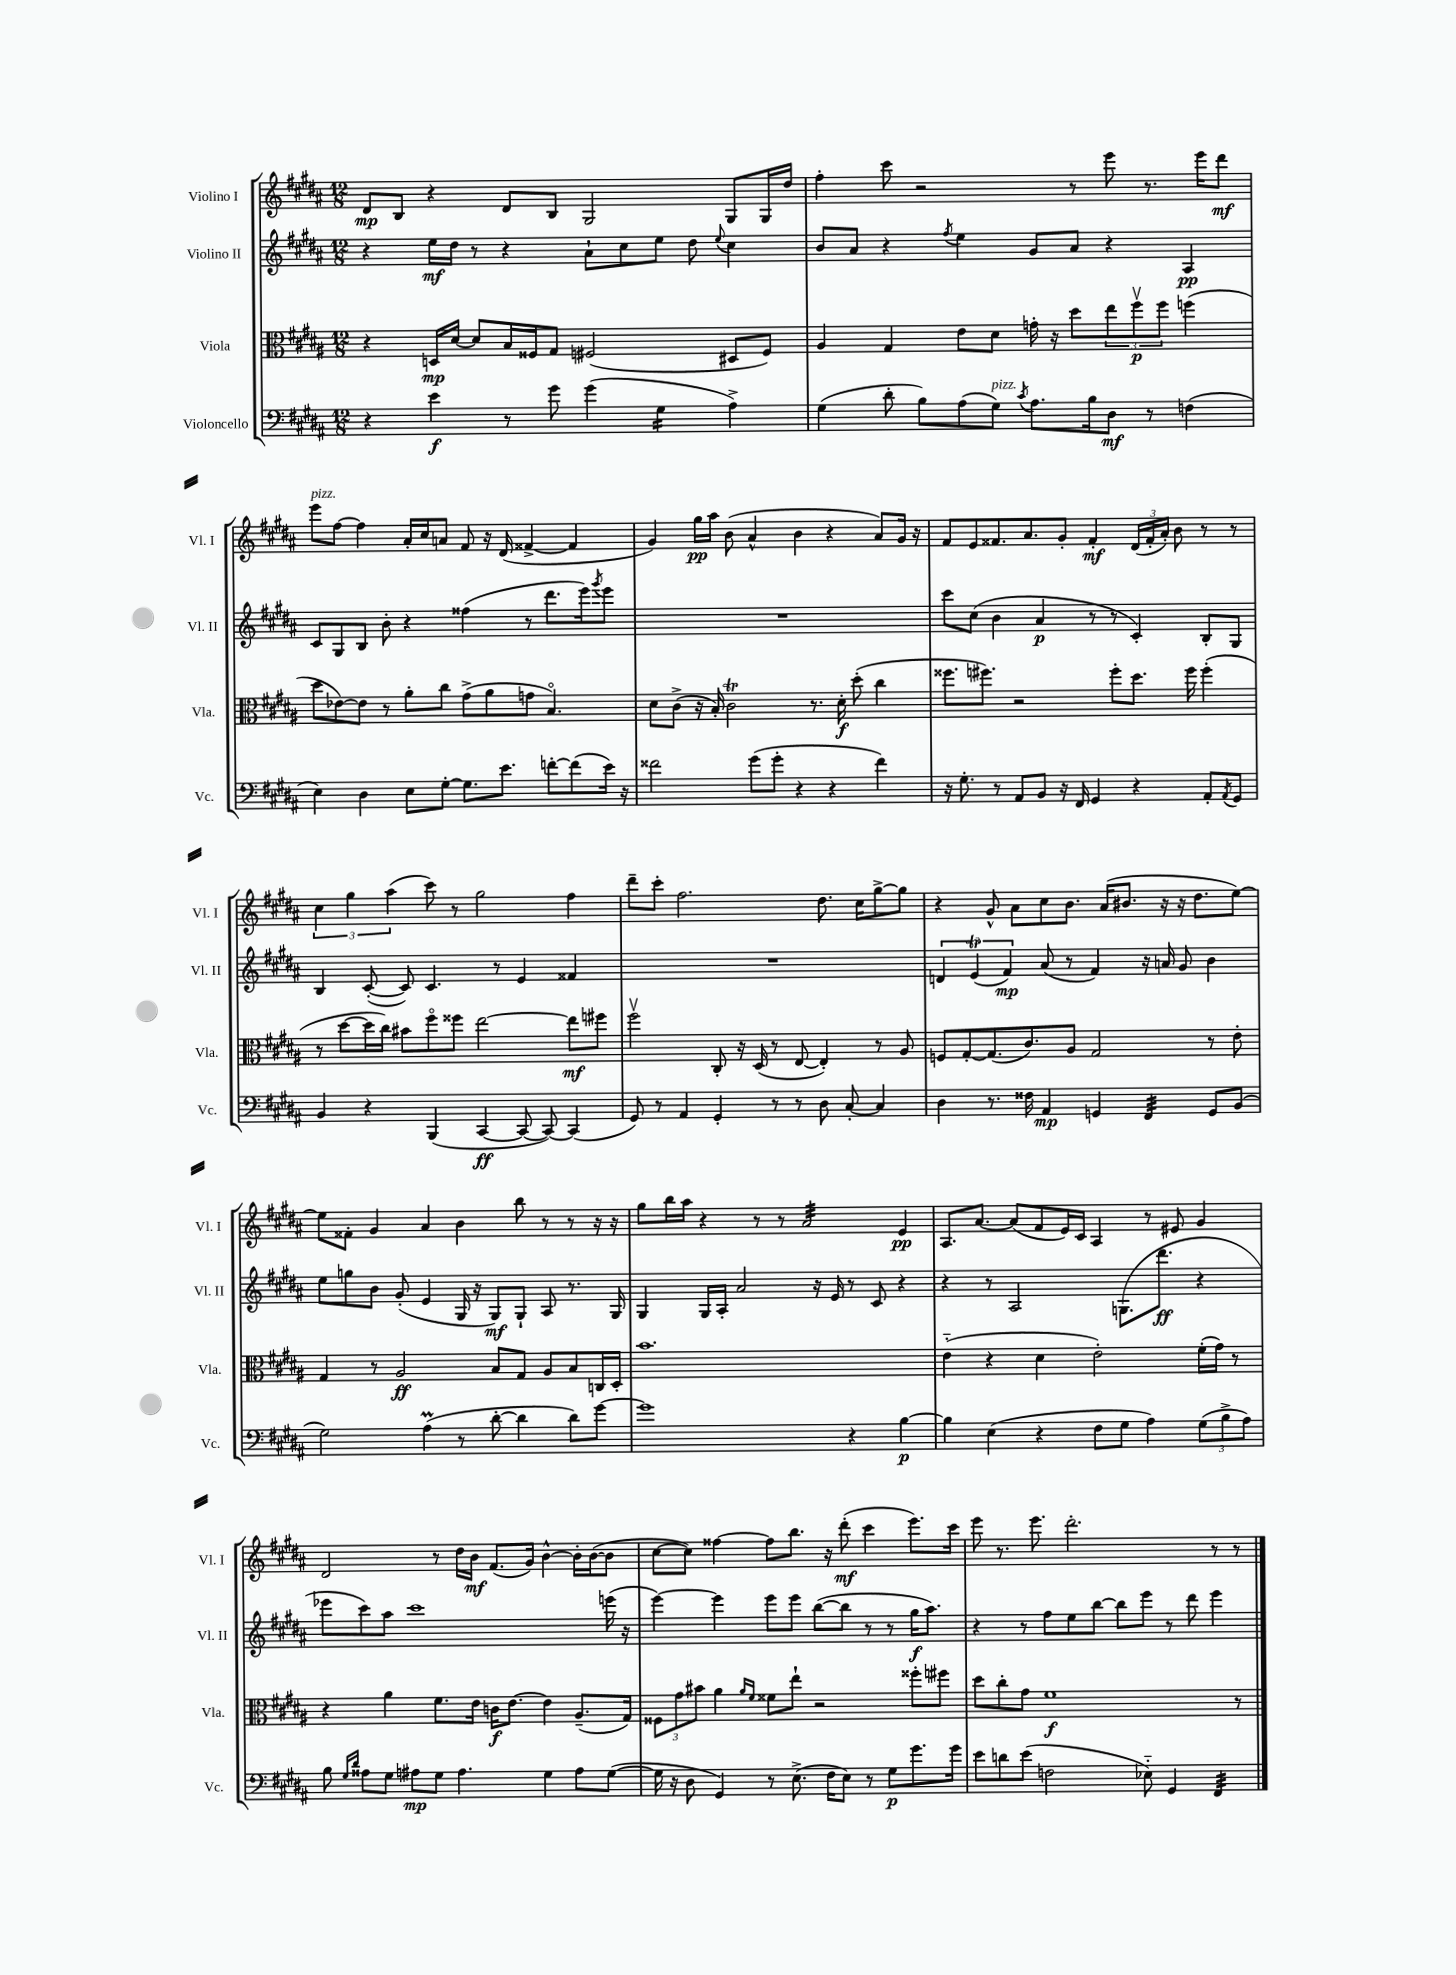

**kern	**kern	**kern	**kern
*staff4	*staff3	*staff2	*staff1
*clefF4	*clefC3	*clefG2	*clefG2
*k[f#c#g#d#a#]	*k[f#c#g#d#a#]	*k[f#c#g#d#a#]	*k[f#c#g#d#a#]
*M12/8	*M12/8	*M12/8	*M12/8
4r	4r	4r	8d#/L
.	.	.	8B/J
4e\	16D/LL	16ee\LL	4r
.	[16d#/JJ	16dd#\JJ	.
.	8d#/]L	8r	.
8r	16B/L	4r	8d#/L
.	16F##/J	.	.
8g#\	8G#/J	.	8B/J
(4g#\	(2F#/	8a#`\L	2G#/
.	.	8cc#\	.
4G#\	.	8ee\J	.
.	.	8dd#\	.
.	.	8qqee/	.
4A#^\)	8D#/L	4cc#\	8G#/L
.	8F#/J)	.	16G#/L
.	.	.	16dd#/JJ
=	=	=	=
(4G#\	4A#/	8b/L	4ff#'\
.	.	8a#/J	.
8d#'\	4G#/	4r	8ccc#\
8B\L)	.	.	2r
.	.	8qff#/	.
(8A#\	8e\L	4ee\	.
8G#\J)	8d#\J	.	.
8qc#/	.	.	.
8.A#\L	16g'\	8g#/L	.
.	16r	.	.
.	8dd#\L	8a#/J	8r
16B\k	.	.	.
8D#\J	12ee\	4r	8eee\
.	12ff#v\	.	.
8r	.	.	8.r
.	12ff#\J	.	.
(4F\	(4ff\	4A#/	.
.	.	.	16eee\LK
.	.	.	8ddd#\J
=	=	=	=
4E\)	8dd#\L	8c#/L	8eee\L
.	[8e-\)	8G#/	[8ff#\J
4D#\	8e-\]J	8B/J	4ff#\]
.	8r	8b'\	.
8E\L	8a#'\L	4r	16a#'/LL
.	.	.	16cc#/J
[8G#'\J	8cc#\J	.	8a/J
8.G#\]L	(8g#^\L	(4ff##\	8f#/
.	8a#\	.	16r
8.e\J	.	.	(16d#/
.	8g\J	8r	[4f##^/
[8f'\L	4.Bo/)	8.ddd#\L	.
(8f\]	.	.	4f##/]
.	.	16eee\k)	.
.	.	8qggg#/	.
16e\Jk)	.	8eee\J	.
16r	.	.	.
=	=	=	=
2f##\	8d#\L	1.r	4g#/)
.	(8c#^\J	.	.
.	16r	.	16gg#\LL
.	16B'/)	.	16aa#\JJ
.	2c#\	.	(8b\
(8g#\L	.	.	4a#^^/
8g#'\J	.	.	.
4r	.	.	4b\
.	8.r	.	.
4r	.	.	4r
.	16d#'\	.	.
.	(8dd#'\	.	.
4f##\)	4cc#\	.	8a#/L)
.	.	.	16g#/Jk
.	.	.	16r
=	=	=	=
16r	8.ff##\L	8ccc#\L	8f#/L
8.G#'\	.	.	.
.	.	(8cc#\J	8e/
.	8.ff#\J)	.	.
8r	.	4b\	8.f##/
8AA#/L	2r	.	.
.	.	.	8.a#/
8BB/J	.	4a#/	.
16r	.	.	8g#'/J
16FF#/	.	.	.
4GG#/	.	8r	4f##'/
.	8ff#'\L	8r	.
4r	8.dd#\J	4c#'/)	(24d#/LL
.	.	.	24f##'/
.	.	.	24a#'/JJ)
.	.	.	8b\
.	16ff#\	.	.
8AA#'/L	(4ff#'\	8B'/L	8r
8qAA#/	.	.	.
8GG#/J	.	8G#/J	8r
=	=	=	=
4BB/	8r	4B/	6cc#\
.	[8dd#\L	.	.
.	.	.	6gg#\
4r	16dd#\]L	([8c#'/	.
.	16cc#\JJ)	.	.
.	.	.	(6aa#\
.	8b#\L	8c#/])	.
(4BBB/	8ff#o\	4.c#/	8ccc#\)
.	8ff##\J	.	8r
[4CC#/	[2ee\	.	2gg#\
.	.	8r	.
8CC#/_	.	4e/	.
8CC#/_)	.	.	.
(4CC#/]	8ee\]L	4f##/	4ff#\
.	8ff#\J	.	.
=	=	=	=
8GG#/)	2ff#v\	1.r	8ddd#~\L
8r	.	.	8ccc#'\J
4AA#/	.	.	2.ff#\
4GG#'/	8C#'/	.	.
.	16r	.	.
.	(16D#/	.	.
8r	8r	.	.
8r	[8E/	.	.
8D#\	4E'/])	.	8.dd#\
[8C#'/	.	.	.
.	.	.	16cc#\LK
4C#/]	8r	.	[8gg#^\
.	8A#/	.	8gg#\]J
=	=	=	=
4D#\	8F/L	6d/	4r
.	[8G#'/	.	.
.	.	(6e/	.
8.r	(8.G#/]	.	8g#^^/
.	.	6f#/)	.
.	.	.	8a#\L
16F##\	8.c#/)	.	.
4AA#/	.	(8a#/	8cc#\
.	8A#/J	8r	8.b\J
4GG/	2G#/	4f#/)	.
.	.	.	(16a#/LK
.	.	.	8.b#/J
4FF#/	.	16r	.
.	.	16a/	16r
.	.	8g#/	16r
.	.	.	8.dd#\L
8GG/L	8r	4b\	.
(8BB/J	8e'\	.	[8ee\J)
=	=	=	=
2G#\)	4G#/	8ee\L	8ee\]L
.	.	8gg\	8f##'\J
.	8r	8b\J	4g#/
.	2A#/	(8g#'/	.
(4A#\	.	4e/	4a#/
8r	.	16G#/	4b\
.	.	16r	.
[8d#'\	8B/L	8G#/L)	.
4d#\]	8G#/J	8G#`/J	8bb\
.	8A#/L	8A#/	8r
8d#\L)	8B/	8.r	8r
[8g#\J	16C/L	.	16r
.	16D#'/JJ	16G#/	16r
=	=	=	=
1g#]	1.b	4G#/	8gg#\L
.	.	.	16bb\L
.	.	.	16aa#\JJ
.	.	16G#/LL	4r
.	.	16A#'/JJ	.
.	.	2a#/	.
.	.	.	8r
.	.	.	8r
.	.	.	2a#/
.	.	16r	.
.	.	16e/	.
4r	.	8r	.
.	.	8c#/	.
[4B\	.	4r	4e/
=	=	=	=
4B\]	(4e'~\	4r	8.A#/L
.	.	.	[8.a#/J
(4E\	4r	8r	.
.	.	2A#/	(8a#/]L
4r	4d#\	.	8f#/
.	.	.	16e/L)
.	.	.	16c#/JJ
8F#\L	2e'\)	.	4A#/
8G#\J	.	(8.G\L	.
4A#\)	.	.	8r
.	.	8.ddd#\J	.
.	.	.	8e#/
(12G#\L	(16f#'\LL	4r	4g#/
.	16g#\JJ)	.	.
12B^\	.	.	.
.	8r	.	.
12A#\J)	.	.	.
=	=	=	=
8B\	4r	8eee-\L	2d#/
16qqG#/LL	.	.	.
16qqd#/JJ	.	.	.
8A##\L	.	8ccc#\)	.
8G#\J	4a#\	8aa#\J	.
8A#\L	.	1ccc#	.
8G#\J	8.f#\L	.	8r
4.A#\	.	.	16dd#\LL
.	16e\Jk	.	16b\JJ
.	16c\LK	.	(8.f#/L
.	[8.e\J	.	.
.	.	.	16g#/Jk)
4G#\	4e\]	.	[4b^^\
8A#\L	(8.A#~/L	.	16b'\]LL
.	.	.	([16b\J
([8G#\J	.	(16eee\	8b\]J
.	16G#/Jk)	16r	.
=	=	=	=
16G#\]	12F##\L	[4eee\)	[8cc#\L
16r	.	.	.
.	12g#\	.	.
8D#\	.	.	8cc#\]J)
.	12b#\J	.	.
4GG#/)	4a#\	4eee\]	[4ff##\
.	16qqa#/LL	.	.
.	16qqf#/JJ	.	.
8r	8f##\L	8eee\L	8ff##\]L
(8.E^\	8ee`\J	8eee\J	8.bb\J
.	2r	([8bb\L	.
16F#\LK	.	.	16r
8E\J)	.	8bb\]J	(8ddd#'\
8r	.	8r	4ccc#\
8G#\L	.	8r	.
8.g#\	8ff##'\L	16gg#\LK	8.eee\L)
.	.	8.aa#\J)	.
.	8ff#\J	.	.
16g#\Jk	.	.	16ccc#\Jk
=	=	=	=
8e\L	8dd#\L	4r	8eee\
8d\	8cc#'\	.	8.r
(8e\J	8g#\J	8r	.
.	.	.	8.eee\
2F\	1f#	8ff#\L	.
.	.	8ee\	2.ddd#'\
.	.	[8bb\J	.
.	.	8bb\]L	.
8E-'~\)	.	8eee\J	.
4GG#/	.	8r	.
.	.	8ddd#\	.
4FF#/	.	4eee\	8r
.	8r	.	8r
==	==	==	==
*-	*-	*-	*-
